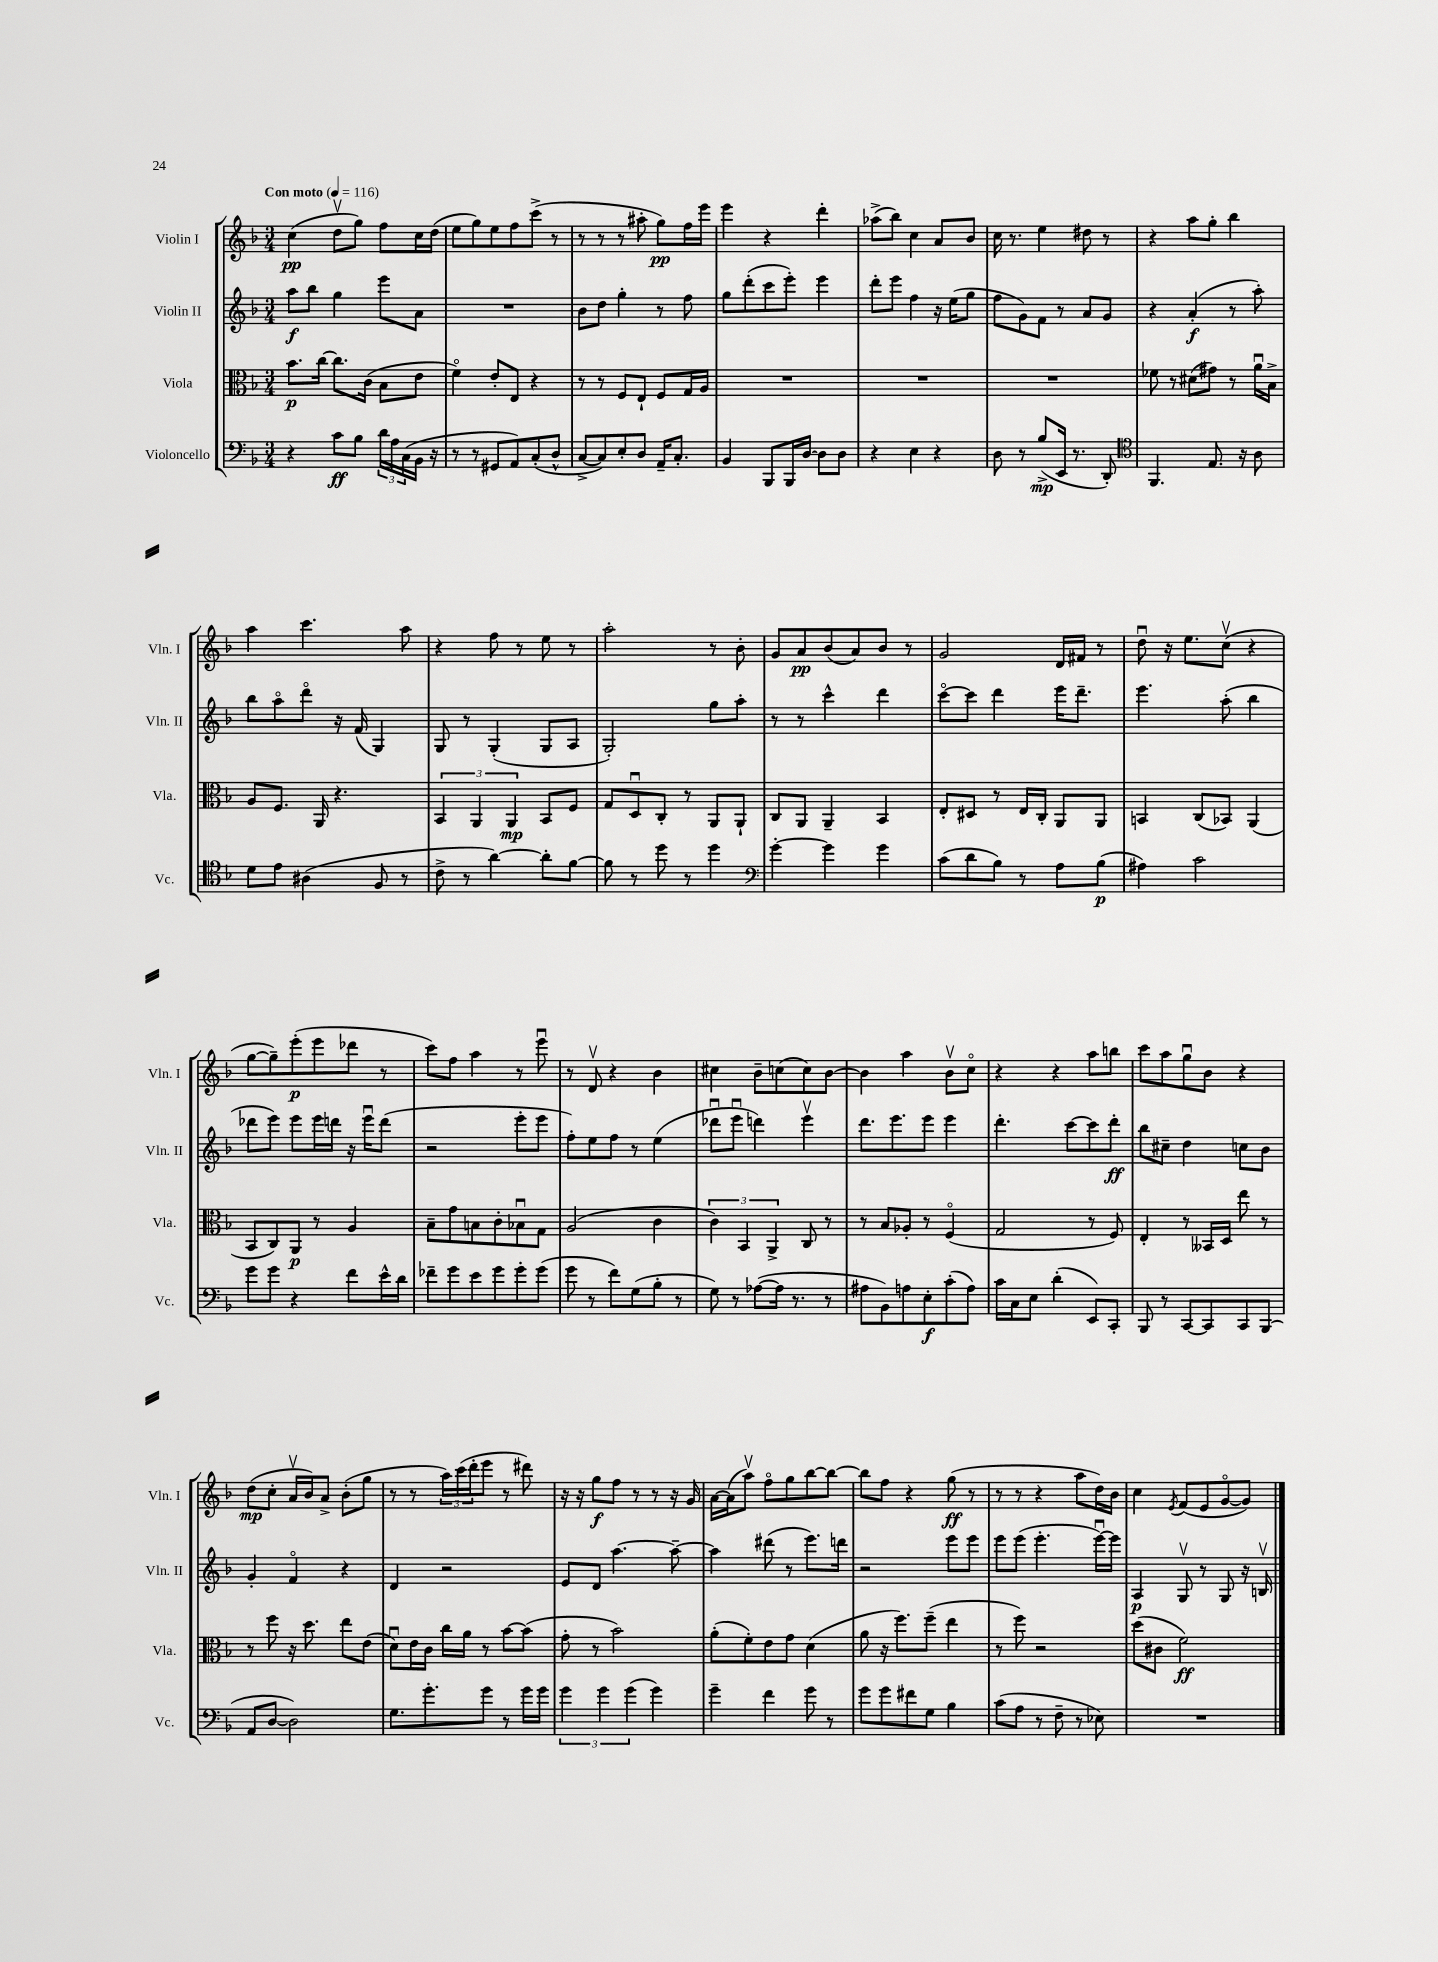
<<
\new StaffGroup <<
\new Staff = "s0" \with { instrumentName = "Violin I" shortInstrumentName = "Vln. I" } {
    \clef treble \key f \major \numericTimeSignature \time 3/4 \tempo "Con moto" 4 = 116
    c''4\pp( d''8\upbow g''8) f''8 c''16 d''16( |
    e''8 g''8) e''8 f''8 c'''8->( r8 |
    r8 r8 r8 ais''8-. g''8\pp) f''16 e'''16 |
    e'''4 r4 d'''4-. |
    aes''8->( bes''8) c''4 a'8 bes'8 |
    c''16 r8. e''4 dis''8 r8 |
    r4 a''8 g''8-. bes''4 |
    a''4 c'''4. a''8 |
    r4 f''8 r8 e''8 r8 |
    a''2-. r8 bes'8-. |
    g'8 a'8\pp bes'8( a'8) bes'8 r8 |
    g'2 d'16 fis'16 r8 |
    d''8\downbow r16 e''8. c''8\upbow( r4 |
    g''8~ g''8--) e'''8-.\p( e'''8 des'''8 r8 |
    c'''8) f''8 a''4 r8 e'''8\downbow |
    r8 d'8\upbow r4 bes'4 |
    cis''4 bes'8-- c''8( c''8) bes'8~ |
    bes'4 a''4 bes'8\upbow c''8\flageolet |
    r4 r4 a''8 b''8 |
    c'''8 a''8 g''8\downbow bes'8 r4 |
    d''8\mp( c''8-. a'16\upbow bes'16) a'8-> bes'8-.( g''8 |
    r8 r8 \tuplet 3/2 { a''16) c'''16( d'''16-. } e'''8 r8 dis'''8) |
    r16 r16 g''8\f f''8 r8 r8 r16 g'16 |
    a'16~ a'16( a''8\upbow) f''8\flageolet g''8 bes''8~ bes''8~ |
    bes''8 f''8 r4 g''8\ff( r8 |
    r8 r8 r4 a''8 d''16) bes'16 |
    c''4 \acciaccatura { e'8 } f'8( e'8 g'8~\flageolet g'8) \bar "|." |
}
\new Staff = "s1" \with { instrumentName = "Violin II" shortInstrumentName = "Vln. II" } {
    \clef treble \key f \major \numericTimeSignature \time 3/4
    a''8\f bes''8 g''4 e'''8 a'8 |
    R2. |
    bes'8 d''8 g''4-. r8 f''8 |
    g''8 d'''8-.( c'''8 e'''8-.) e'''4 |
    d'''8-. e'''8 f''4 r16 e''16( g''8 |
    f''8 g'8) f'8 r8 a'8 g'8 |
    r4 a'4-.\f( r8 a''8-.) |
    bes''8 a''8\flageolet d'''8\flageolet r16 f'16( g4) |
    g8 r8 g4-.( g8 a8 |
    g2-.) g''8 a''8-. |
    r8 r8 c'''4-^ d'''4 |
    c'''8~\flageolet c'''8 d'''4 e'''16 d'''8.-- |
    e'''4. a''8-.( bes''4 |
    des'''8 e'''8) e'''8 e'''16 d'''16 r16 e'''16\downbow d'''8( |
    r2 e'''8-. e'''8 |
    f''8-.) e''8 f''8 r8 e''4( |
    des'''8\downbow e'''8\downbow d'''4) e'''4\upbow |
    d'''8. e'''8. e'''8 e'''4 |
    d'''4.-. c'''8~ c'''8 d'''8-.\ff |
    bes''8 cis''8-- d''4 c''8 bes'8 |
    g'4-. f'4\flageolet r4 |
    d'4 r2 |
    e'8 d'8 a''4.~ a''8~-- |
    a''4 dis'''8( r8 e'''8.) d'''16 |
    r2 e'''8 e'''8 |
    e'''8 e'''8( e'''4.-. e'''16~\downbow) e'''16 |
    a4\p g8\upbow r8 g8 r16 b16\upbow \bar "|." |
}
\new Staff = "s2" \with { instrumentName = "Viola" shortInstrumentName = "Vla." } {
    \clef alto \key f \major \numericTimeSignature \time 3/4
    bes'8.\p c''16~ c''8. c'16( bes8 e'8 |
    f'4\flageolet) e'8-. e8 r4 |
    r8 r8 f8 e8-! f8 g16 a16 |
    R2. |
    R2. |
    R2. |
    fes'8 r8 dis'8( gis'8) r8 a'16\downbow bes16-> |
    a8 f8. a,16 r4. |
    \tuplet 3/2 { bes,4 a,4 a,4\mp } bes,8 f8 |
    g8 d8\downbow c8-. r8 a,8 a,8-! |
    c8 a,8 a,4-- bes,4 |
    e8-. dis8 r8 e16 c16-. a,8 a,8 |
    b,4 c8( bes,8) a,4( |
    bes,8 c8) a,8\p r8 a4 |
    bes8-- g'8 b8 c'8-. bes8\downbow g8 |
    a2( c'4 |
    \tuplet 3/2 { c'4) bes,4 a,4-> } c8 r8 |
    r8 bes8 aes8-. r8 f4\flageolet( |
    g2 r8 f8) |
    e4-. r8 beses,16 d16 e''8 r8 |
    r8 f''8 r16 d''8. e''8 e'8( |
    d'8\downbow) e'16 c'16 c''16 a'16 r8 bes'8~ bes'8( |
    g'8-. r8 bes'2) |
    a'8-.( f'8-.) e'8 g'8 d'4( |
    a'8 r16 f''8.) f''8--( e''4 |
    r8 f''8) r2 |
    d''8( cis'8 f'2\ff) \bar "|." |
}
\new Staff = "s3" \with { instrumentName = "Violoncello" shortInstrumentName = "Vc." } {
    \clef bass \key f \major \numericTimeSignature \time 3/4
    r4 c'8\ff bes8 \tuplet 3/2 { d'16 a16 c16( } bes,16 r16 |
    r8 r8 gis,8 a,8) c8-.( d8-^ |
    c8~-> c8) e8-. d8 a,16-- c8.-. |
    bes,4 bes,,8 bes,,16 d16~ d8 d8 |
    r4 e4 r4 |
    d8 r8 bes8->\mp( e,16 r8. d,8-.) |
    \clef tenor f,4. e8. r16 a8 |
    d'8 e'8 ais4( f8 r8 |
    c'8-> r8 a'4~) a'8-. f'8~ |
    f'8 r8 d''8 r8 d''4 |
    \clef bass g'4~-. g'4 g'4 |
    c'8( d'8 bes8) r8 a8 bes8\p( |
    ais4) c'2 |
    g'8 g'8 r4 f'8 e'16-^ d'16 |
    fes'8-- g'8 e'8 g'8 g'8-. g'8( |
    g'8 r8 f'8) g8( bes8-. r8 |
    g8) r8 aes8~( aes16 r8. r8 |
    ais8 bes,8) a8 e8-.\f c'8-.( a8) |
    c'16 c16 e8 d'4-.( e,8) c,8-. |
    bes,,8 r8 c,8~ c,8 c,8 bes,,8( |
    a,8 d8~ d2) |
    g8. g'8.-. g'8 r8 g'16 g'16 |
    \tuplet 3/2 { g'4 g'4 g'4( } g'4) |
    g'4-- f'4 g'8 r8 |
    g'8 g'8 fis'8 g8 bes4 |
    c'8( a8 r8 f8-- r8 ees8) |
    R2. \bar "|." |
}
>>
>>
\layout { \context { \Score \remove "Bar_number_engraver" } }
